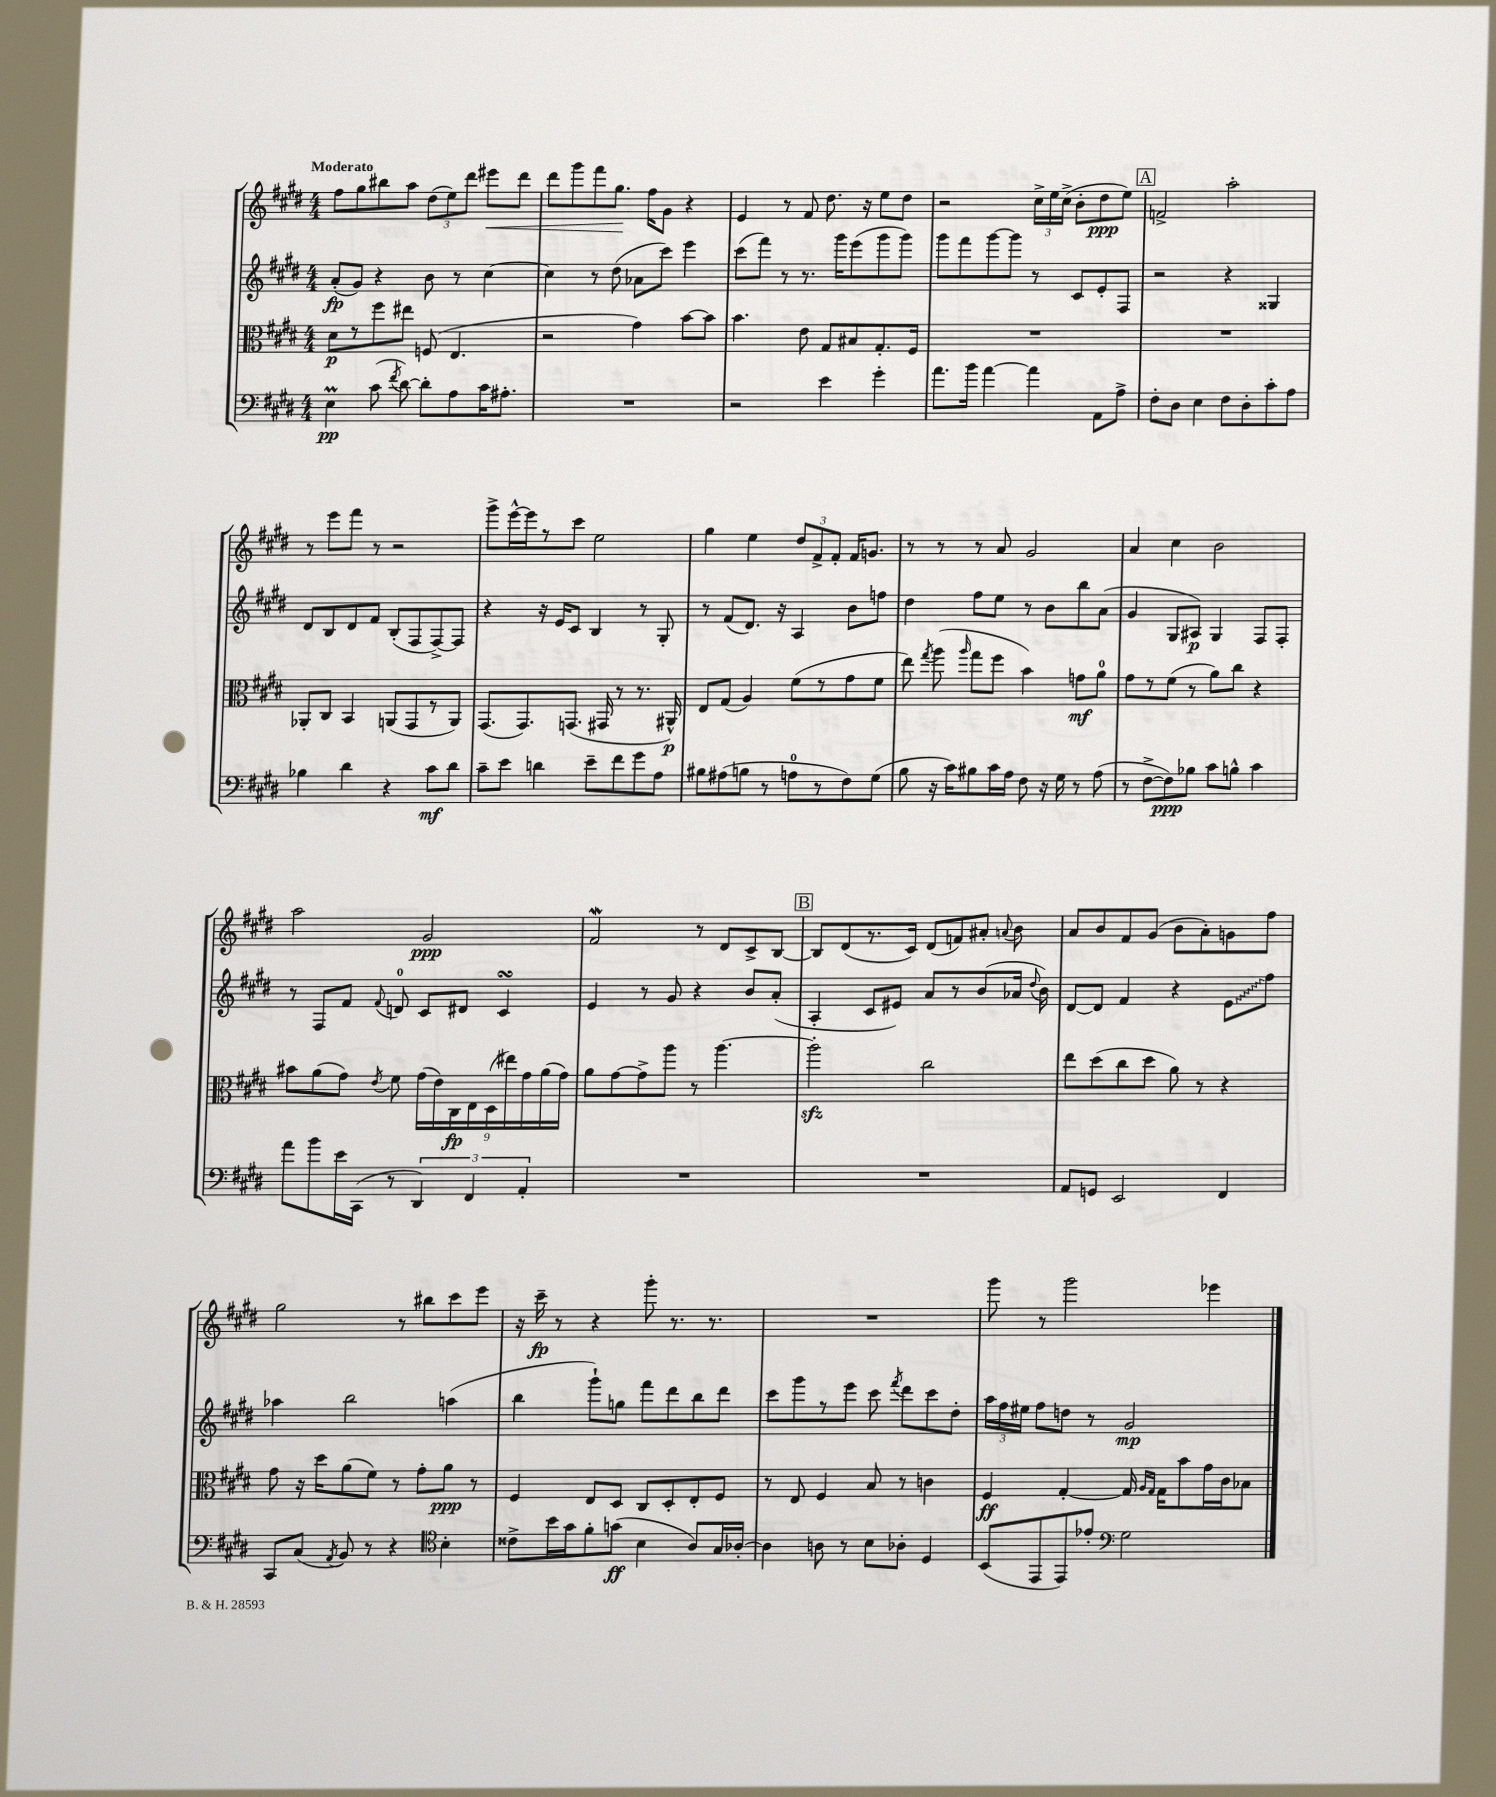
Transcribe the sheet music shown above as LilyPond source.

<<
\new StaffGroup <<
\new Staff = "s0" {
    \clef treble \key e \major \numericTimeSignature \time 4/4 \tempo "Moderato"
    \autoBeamOff fis''8[ gis''8 bis''8 a''8] \tuplet 3/2 { dis''8[( e''8) dis'''8] } eis'''8[\< dis'''8] |
    dis'''8[ gis'''8 fis'''8 gis''8.]\! fis''16[ gis'8] r4 |
    e'4 r8 fis'8 dis''8. r16 e''8[ dis''8] |
    r2 \tuplet 3/2 { cis''16[-> e''16 cis''16]->( } b'8[-. dis''8\ppp e''8]) |
    \mark \markup { \box "A" } f'2-> a''2-. |
    r8 e'''8[ fis'''8] r8 r2 |
    gis'''8[-> e'''16~-^ e'''16 r8 cis'''8] e''2 |
    gis''4 e''4 \tuplet 3/2 { dis''8[ fis'8-> fis'8]-. } fis'16[ g'8.] |
    r8 r8 r8 a'8 gis'2 |
    a'4 cis''4 b'2 |
    a''2 gis'2\ppp |
    fis'2\mordent r8 dis'8[ cis'8-> b8]~ |
    \mark \markup { \box "B" } b8[ dis'8( r8. cis'16]) dis'8[( f'8) ais'8]-. \appoggiatura { a'8 } b'8 |
    a'8[ b'8 fis'8 gis'8]( b'8[ a'8-.) g'8 fis''8] |
    gis''2 r8 bis''8[ cis'''8 e'''8] |
    r16 cis'''16--\fp r8 r4 gis'''8-. r8. r8. |
    R1 |
    gis'''8 r8 gis'''2 ees'''4 \bar "|." |
}
\new Staff = "s1" {
    \clef treble \key e \major \numericTimeSignature \time 4/4
    \autoBeamOff a'8[-.\fp( gis'8]) r4 b'8 r8 cis''4~ |
    cis''4 r8 dis''8( aes'8[ cis'''8]) e'''4 |
    cis'''8[( fis'''8]) r8 r8. gis'''16[ e'''8( gis'''8 gis'''8]) |
    gis'''8[ fis'''8 gis'''8~ gis'''8] r8 cis'8[ e'8-. fis8] |
    \mark \markup { \box "A" } r2 r4 gisis4 |
    dis'8[ b8 dis'8 fis'8] b8[-.( fis8 fis8~->) fis8] |
    r4 r16 e'16[ cis'8] b4 r8 gis8-. |
    r8 fis'8[( dis'8.]) r16 a4 b'8[ f''8] |
    dis''4 fis''8[ e''8] r8 b'8[ b''8 a'8]( |
    gis'4 gis8[ ais8]\p) gis4 fis8[ fis8]-. |
    r8 fis8[ fis'8] \appoggiatura { fis'8 } d'8-0 cis'8[ dis'8] cis'4\turn |
    e'4 r8 gis'8 r4 b'8[ a'8]-.( |
    \mark \markup { \box "B" } a4-. cis'8[ eis'8]) a'8[ r8 b'8( aes'16] \appoggiatura { dis''8 } b'16) |
    dis'8[~ dis'8] fis'4 r4 \once \override Glissando.style = #'zigzag e'8[\glissando fis''8] |
    aes''4 b''2 a''4( |
    b''4 gis'''8[-!) g''8] fis'''8[ dis'''8 b''8 dis'''8] |
    cis'''8[ gis'''8 r8 e'''8] cis'''8 \acciaccatura { fis'''8 } dis'''8[ cis'''8 dis''8]-. |
    \tuplet 3/2 { a''16[ fis''16 eis''16] } fis''8[ d''8] r8 gis'2\mp \bar "|." |
}
\new Staff = "s2" {
    \clef alto \key e \major \numericTimeSignature \time 4/4
    \autoBeamOff dis'8[\p r8 fis''8 eis''8] f8( e4. |
    r2 gis'4) b'8[~ b'8] |
    b'4. e'8 gis8[ bis8 gis8.-. fis16] |
    R1 |
    \mark \markup { \box "A" } R1 |
    aes,8[-. cis8] b,4 a,8[( gis,8 r8 a,8]) |
    gis,8.[( gis,8.) g,8.]( gis,16 r8 r8. ais,16-^\p) |
    e8[ gis8]( a4) fis'8[( r8 gis'8 fis'8] |
    e''8) \acciaccatura { gis''8 } a''8( \grace { a''16 } gis''8[ fis''8] b'4) g'8[\mf a'8]-0 |
    gis'8[ r8 fis'8]( r8 a'8[) cis''8] r4 |
    bis'8[ a'8( gis'8]) \acciaccatura { e'8 } fis'8 \tuplet 9/8 { gis'16[( e'16) cis16\fp e16 dis16( eis''16) gis'16 a'16( gis'16]) } |
    a'8[ gis'8~ gis'8-> a''8] r8 a''4.~ |
    \mark \markup { \box "B" } a''2-.\sfz cis''2 |
    e''8[ dis''8( cis''8 dis''8] a'8) r8 r4 |
    gis'8 r16 dis''16[ a'8( fis'8]) r8 gis'8[-. a'8]\ppp r8 |
    fis4 e8[ dis8] cis8[ dis8-. e8-. fis8] |
    r8 e8 fis4 b8 r8 c'4 |
    fis4\ff gis4~-. gis16 \grace { a16[ gis16] } gis16[ b'8 gis'16 cis'16 bes8] \bar "|." |
}
\new Staff = "s3" {
    \clef bass \key e \major \numericTimeSignature \time 4/4
    \autoBeamOff e4\prall\pp cis'8( \acciaccatura { fis'8 } dis'8~) dis'8[-. a8 cis'16 ais8.]-. |
    R1 |
    r2 e'4 gis'4-. |
    a'8.[ b'16] a'4~ a'4 a,8[ a8]-> |
    \mark \markup { \box "A" } fis8[-. dis8] e4 fis8[ dis8-. cis'8-. a8] |
    bes4 dis'4 r4 cis'8[\mf dis'8] |
    cis'8[-- e'8] d'4 e'8[-- fis'8 gis'8 a8] |
    bis8[ ais8( b8] r8 a8[-0 r8 fis8) gis8]( |
    b8 r16 cis'16[) bis8 cis'16 a16] fis8 r16 gis16 r8 a8( |
    r8 fis8[~-> fis8\ppp) bes8] cis'8[ b8]-^ cis'4 |
    a'8[ b'8 e'16 cis,16]( r8 \tuplet 3/2 { dis,4) fis,4 a,4-. } |
    R1 |
    \mark \markup { \box "B" } R1 |
    a,8[ g,8] e,2 fis,4 |
    cis,8[ cis8]( \acciaccatura { a,8 } b,8) r8 r4 \clef tenor b4-. |
    cisis'8[-> b'16 gis'16 fis'8-. g'8]\ff( b4 a8[) gis16 aes16]~-. |
    aes4 a8 r8 b8[ aes8]-. dis4 |
    b,8[( e,8 e,8) ees'8]-. \clef bass gis2 \bar "|." |
}
>>
>>
\layout { \context { \Score \remove "Bar_number_engraver" } }
